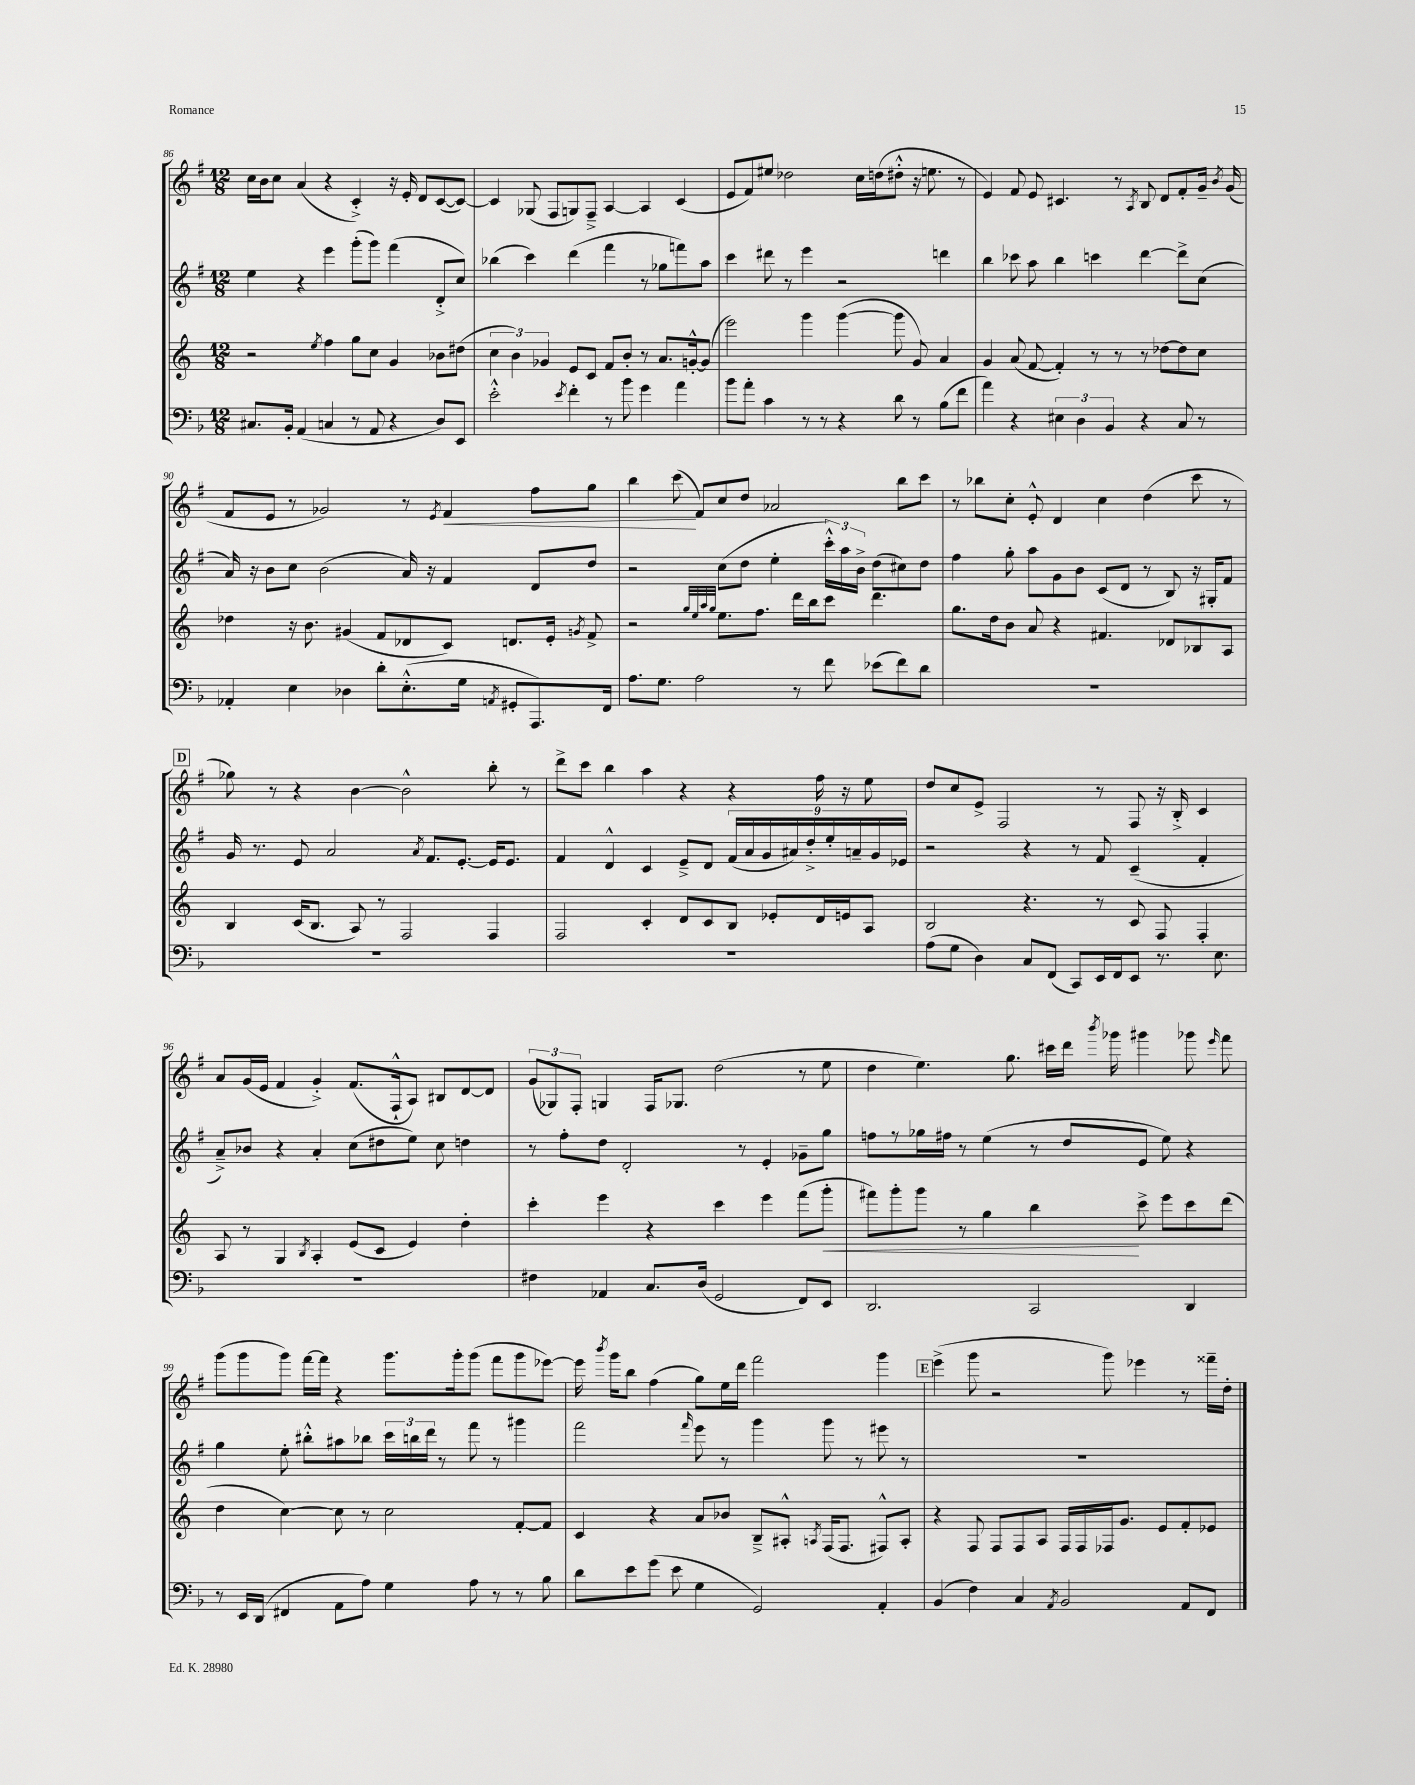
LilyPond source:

<<
\new StaffGroup <<
\new Staff = "s0" {
    \clef treble \key g \major \numericTimeSignature \time 12/8
    \autoBeamOff c''16[ b'16 c''8] a'4( r4 c'4-.->) r16 e'16-. d'8[ c'8~( c'8]~) |
    c'4 ges8( fis8[ g8) fis8]---> a4~ a4 c'4( |
    e'8[ fis'8) eis''8] des''2 c''16[ d''16( dis''8]-.-^ r16 e''8. r8 |
    e'4) fis'8 e'8 cis'4. r8 \acciaccatura { a8 } b8 d'8[ fis'8-. g'16]-- \acciaccatura { b'8 } g'16( |
    fis'8[ e'8] r8 ges'2) r8 \acciaccatura { e'8 } fis'4\< fis''8[ g''8] |
    b''4 c'''8\!( fis'8[) c''8 d''8] aes'2 b''8[ c'''8] |
    r8 bes''8[ c''8]-. e'8-.-^ d'4 c''4 d''4( c'''8 r8 |
    \mark \markup { \box "D" } ges''8) r8 r4 b'4~ b'2-^ b''8-. r8 |
    d'''8[-> c'''8] b''4 a''4 r4 r4 fis''16 r16 e''8 |
    d''8[ c''8 e'8]-> fis2 r8 fis8 r16 b16-.-> c'4 |
    a'8[ g'16( e'16] fis'4 g'4-.->) fis'8.[( fis16-!-^ a8]) bis8[ d'8~ d'8] |
    \tuplet 3/2 { g'8[( ges8) fis8]-. } g4 fis16[ ges8.] d''2( r8 e''8 |
    d''4 e''4.) g''8. cis'''16[ d'''16] \acciaccatura { b'''8 } ges'''16 gis'''4 ges'''8 \grace { e'''16 } fis'''8 |
    g'''8[( g'''8 g'''8]) fis'''16[~ fis'''16] r4 g'''8.[ g'''16-. g'''8]( fis'''8[ g'''8 ees'''8]~) |
    ees'''16 \acciaccatura { b'''8 } g'''16[ b''8] fis''4( g''8[) e''16 d'''16] fis'''2 g'''4 |
    \mark \markup { \box "E" } e'''4->( g'''8 r2 g'''8) ees'''4 r8 fisis'''16[-- d''16]-. \bar "|." |
}
\new Staff = "s1" {
    \clef treble \key g \major \numericTimeSignature \time 12/8
    \autoBeamOff e''4 r4 e'''4 g'''8[-.( g'''8]) fis'''4( d'8[-.-> c''8]) |
    bes''4( c'''4) d'''4( fis'''4 r8 ges''8[ f'''8) a''8] |
    c'''4 dis'''8 r8 e'''4 r2 d'''4 |
    b''4 ces'''8 a''8 b''4 c'''4 d'''4~ d'''8[-> c''8]( |
    a'16) r16 b'8[ c''8] b'2( a'16) r16 fis'4 d'8[ d''8] |
    r2 c''8[( d''8] e''4-. \tuplet 3/2 { c'''16[-.-^) a''16 b'16]-> } d''8[( cis''8) d''8] |
    fis''4 g''8-. a''8[ g'8 b'8] c'8[( d'8] r8 b8) r16 gis16[-. fis'8] |
    \mark \markup { \box "D" } g'16 r8. e'8 a'2 \acciaccatura { a'8 } fis'8.[ e'8.]~-. e'16[ e'8.] |
    fis'4 d'4-^ c'4 e'8[---> d'8] \tuplet 9/8 { fis'16[( a'16 g'16 ais'16) d''16-.-> e''16-. a'16-- g'16 ees'16] } |
    r2 r4 r8 fis'8 c'4--( fis'4-. |
    a'8[--->) bes'8] r4 a'4-. c''8[( dis''8 e''8]) c''8 d''4 |
    r8 fis''8[-. d''8] d'2-. r8 e'4-. ges'8[-- g''8] |
    f''8[ r8 ges''16 fis''16] r8 e''4( r8 d''8[ e'8] e''8) r4 |
    g''4 e''8-. bis''8[-.-^ ais''8 bes''8] \tuplet 3/2 { c'''16[ b''16 d'''16] } r8 fis'''8 r8 gis'''4 |
    fis'''2 \grace { fis'''16 } e'''8 r8 g'''4 g'''8 r8 eis'''8 r8 |
    \mark \markup { \box "E" } R1. \bar "|." |
}
\new Staff = "s2" {
    \clef treble \key c \major \numericTimeSignature \time 12/8
    \autoBeamOff r2 \acciaccatura { e''8 } f''4 g''8[ c''8] g'4 bes'8[ dis''8]( |
    \tuplet 3/2 { c''4 b'4) ges'4 } e'8[ c'8] f'8[ b'8]-. r8 a'8.[ g'16~-.-^ g'8]( |
    e'''2) g'''4 g'''4~( g'''8 g'8) a'4 |
    g'4 a'8( f'8~ f'4-.) r8 r8 r8 des''8[~ des''8 c''8] |
    des''4 r16 b'8. gis'4( f'8[ des'8 c'8]) d'8.[ e'16]-. \acciaccatura { g'8 } f'8-> |
    r2 \grace { g''32[ e''32 a''32 g''32] } e''8.[ f''8.] d'''16[ b''16 c'''8] d'''4. |
    g''8.[ d''16 b'8] a'8 r4 fis'4. des'8[ bes8 a8] |
    \mark \markup { \box "D" } b4 c'16[( b8.] a8) r8 f2 f4 |
    f2 c'4-. d'8[ c'8 b8] ees'8[-. d'16 e'16 a8] |
    b2 r4. r8 c'8 f8 f4-. |
    a8 r8 g4 \acciaccatura { b8 } a4-. e'8[( c'8] e'4) d''4-. |
    c'''4-. e'''4 r4 c'''4 e'''4 f'''8[( g'''8]-.\< |
    fis'''8[) g'''8-. g'''8] r8 g''4 b''4\! c'''8-> e'''8[ c'''8 d'''8]( |
    d''4 c''4~) c''8 r8 c''2 f'8[~-. f'8] |
    c'4 r4 a'8[ bes'8] b8[---> ais8]-.-^ \acciaccatura { a8 } f16[( f8.] fis8[-^) a8]-. |
    \mark \markup { \box "E" } r4 f8 f8[ f8 a8] f16[ f16 fes16 g'8.] e'8[ f'8-. ees'8] \bar "|." |
}
\new Staff = "s3" {
    \clef bass \key f \major \numericTimeSignature \time 12/8
    \autoBeamOff cis8.[ bes,16]-. a,4( c4 r8 a,8 r4 d8[) e,8] |
    e'2-.-^ \acciaccatura { e'8 } f'4-. r8 bes'8 g'4 a'4 |
    bes'8[ a'8]-. c'4 r8 r8 r4 d'8 r8 bes8[( f'8] |
    a'4) r4 \tuplet 3/2 { eis4 d4 bes,4 } r4 c8 r8 |
    aes,4-. e4 des4 d'8[-. e8.-.-^( g16] \acciaccatura { a,8 } gis,8[-. a,,8.) f,16] |
    a8.[ g8.] a2 r8 f'8 ees'8[( f'8) d'8] |
    R1. |
    \mark \markup { \box "D" } R1. |
    R1. |
    a8[( g8] d4) c8[ f,8]( c,8[) e,16 f,16 e,8] r8. e8. |
    R1. |
    fis4 aes,4 c8.[ d16]( g,2 f,8[) e,8] |
    d,2. c,2 d,4 |
    r8 e,16[ d,16]( fis,4 a,8[ a8]) g4 a8 r8 r8 bes8 |
    d'8[ e'8 g'8]( e'8 g4 g,2) a,4-. |
    \mark \markup { \box "E" } bes,4( f4) c4 \acciaccatura { a,8 } bes,2 a,8[ f,8] \bar "|." |
}
>>
>>
\layout { \context { \Score currentBarNumber = #86 } }
